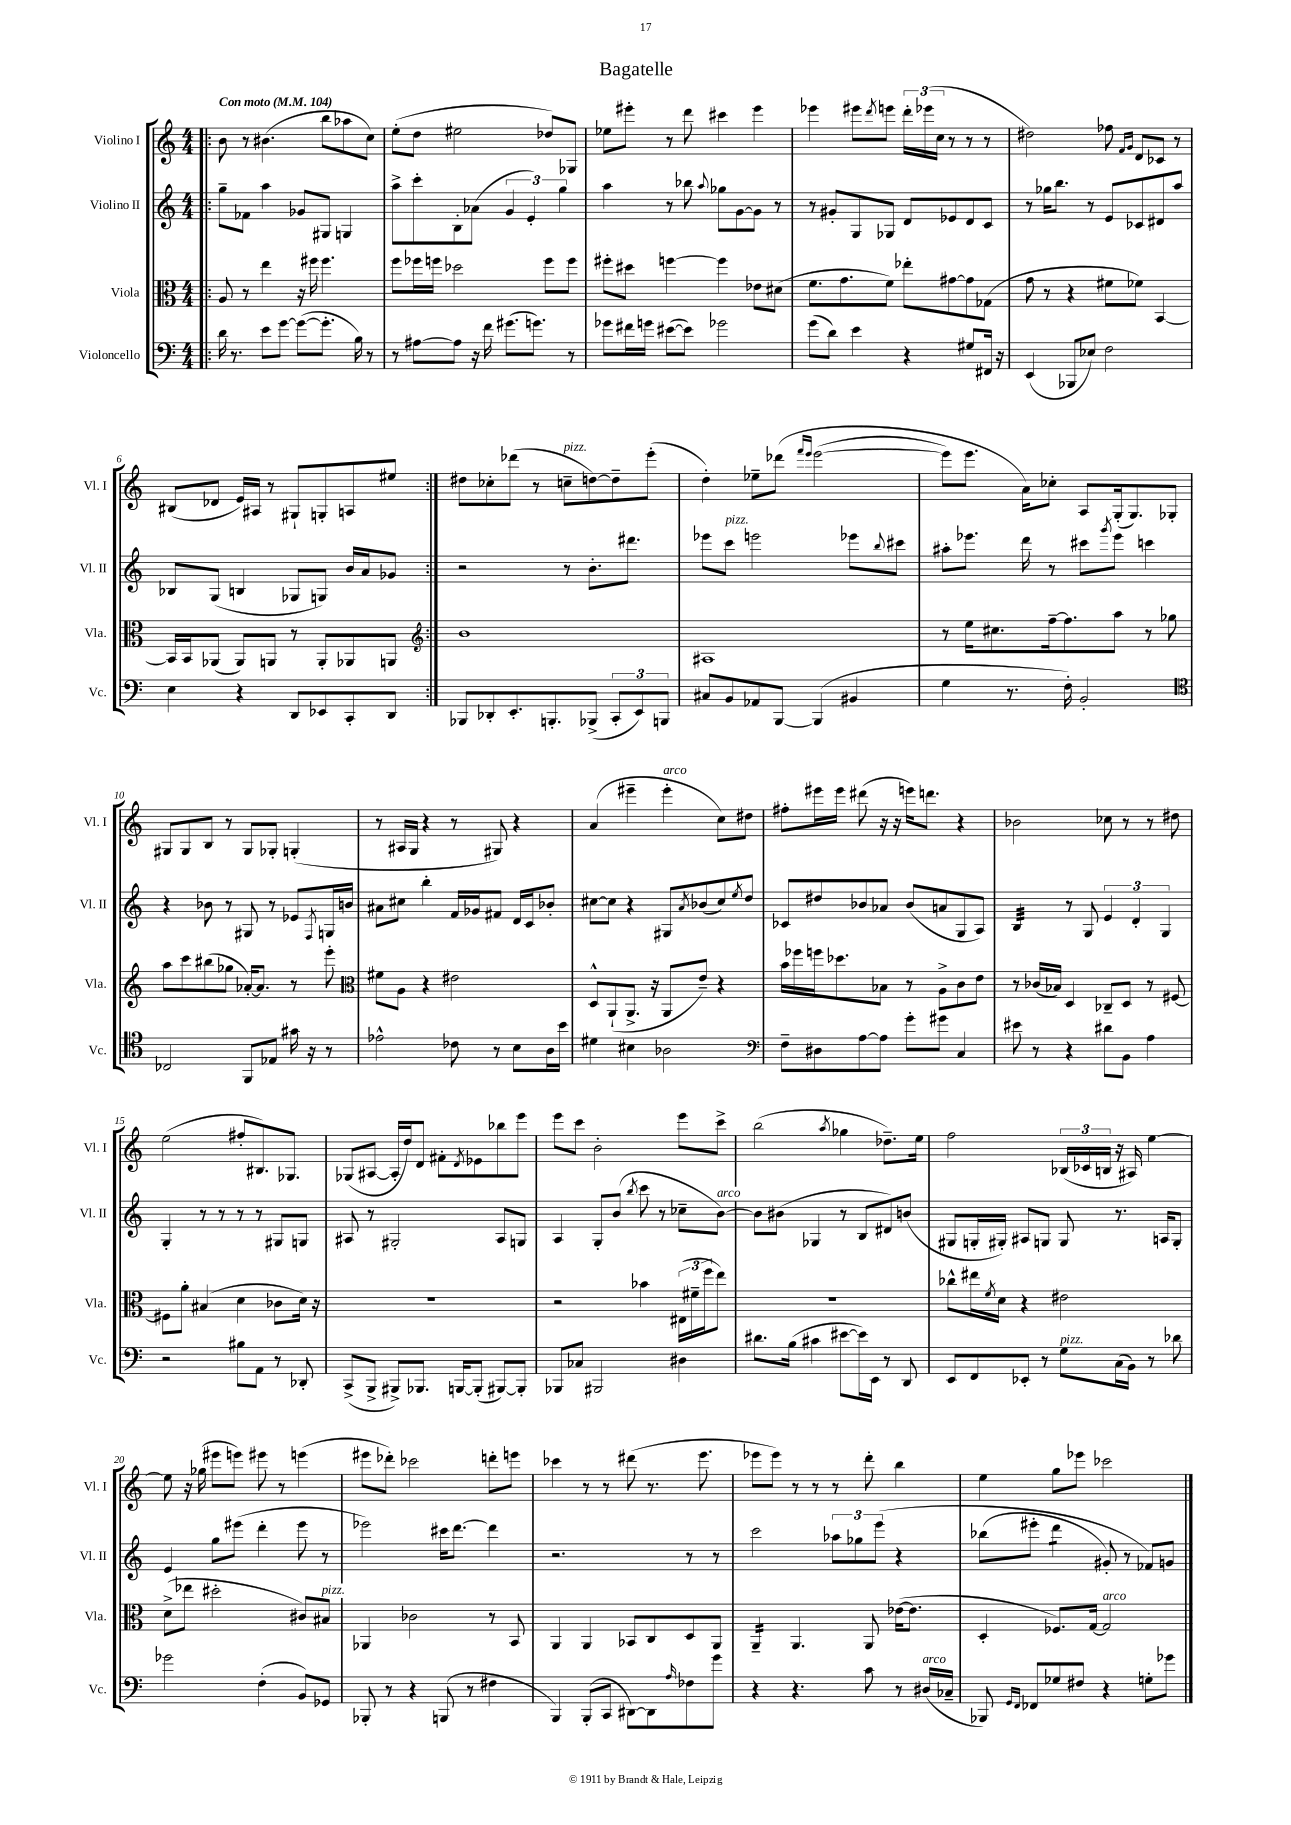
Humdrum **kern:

**kern	**kern	**kern	**kern
*staff4	*staff3	*staff2	*staff1
*clefF4	*clefC3	*clefG2	*clefG2
*k[]	*k[]	*k[]	*k[]
*M4/4	*M4/4	*M4/4	*M4/4
*MM104	*MM104	*MM104	*MM104
=!|:	=!|:	=!|:	=!|:
16d\	8A/	8gg~\L	8b\
8.r	.	.	.
.	8r	8f-\J	8r
8e\L	4ee\	4aa\	(4.b#\
[8g\J	.	.	.
(8g\_L	16r	8g-/L	.
.	16ff#\	.	.
8.g'\]J	4.ff#\	8G#/J	8bb\L
.	.	4G/	8aa-\
16B\)	.	.	.
8r	.	.	8cc\J)
=	=	=	=
8r	8ff\L	8aa^\L	(8ee'\L
[8A#\L	16ff-\L	8ccc'\	8dd\J
.	16ff\JJ	.	.
8A#\]J	2dd-\	8B'\	2ee#\
16r	.	(8a-\J	.
16f\	.	.	.
(8.g#\L	.	6g/	.
.	.	6e'/)	.
8.g\J)	.	.	.
.	8ff\L	.	8dd-/L)
.	.	6gg\	.
8r	8ff\J	.	8G-/J
=	=	=	=
8g-\L	8ff#'\L	4aa\	8ee-\L
16f#\L	8dd#\J	.	8eee#'\J
16g\JJ	.	.	.
([8e#\L	[4ff\	8r	8r
8e#\]J)	.	8bb-\	8ddd\
.	.	8qqaa/	.
2g-\	4ff\]	8gg-\L	4ccc#\
.	.	[8g\	.
.	8e-\L	8g\]J	4eee#\
.	(8d#\J	8r	.
=	=	=	=
(8g\L	8.f\L	8r	4eee-\
8d\J)	.	8g#'/L	.
.	8.g\	.	.
4e\	.	8G/	8eee#\L
.	.	.	8qddd/
.	8f\J)	8G-/J	8eee\J
4r	8ee-'\L	8d/L	24ddd'\LL
.	.	.	(24eee-\
.	.	.	24cc\JJ
.	[8g#\	8e-/	8r
8G#/L	8g#\]	8d/	8r
16FF#/Jk	(8G-\J	8c/J	8r
16r	.	.	.
=	=	=	=
(4EE/	8g\	8r	2dd#\)
.	8r	16gg-\LK	.
.	.	8.bb\J	.
8BBB-/L	4r	.	.
8E-/J)	.	8r	.
2F\	8f#\L	8e/L	8ff-\
.	.	.	16qqf/LL
.	.	.	16qqg/JJ
.	8f-\J)	8c-/	8d/L
.	[4BB/	8d#/	8c-/J
.	.	8aa/J	8r
=	=	=	=
4E\	16BB/]LL	8B-/L	(8B#/L
.	16BB/J	.	.
.	(8AA-/J	(8G/J	8d-/J
4r	8AA-/L)	4B/	16e/LL)
.	.	.	16A#/JJ
.	8AA/J	.	8r
8DD/L	8r	8G-/L	8G#`/L
8EE-/	8AA'/L	8G/J)	8G'/
8CC'/	8AA-/	16b/LL	8A/
.	.	16a/J	.
8DD/J	8AA/J	8g-/J	8ee#/J
=:|!	=:|!	=:|!	=:|!
*	*clefG2	*	*
8BBB-/L	1b	2r	8dd#\L
8DD-'/	.	.	8cc-'\
8.EE'/	.	.	(8ddd-\J
.	.	.	8r
8.BBB'/	.	.	.
.	.	8r	8cc~\L
(8BBB-^/J	.	8.b'\L	[8dd\)
12CC'/L	.	.	8dd~\]
.	.	8.ddd#\J	.
12EE/)	.	.	.
.	.	.	(8eee'\J
12BBB/J	.	.	.
=	=	=	=
8C#/L	1A#	8eee-\L	4dd'\)
8BB/	.	8ccc\J	.
8AA-/	.	2eee\	8ee-~\L
[8BBB/J	.	.	&(8ddd-\J
.	.	.	16qqfff/LL
.	.	.	16qqeee/JJ
(4BBB/]	.	.	([2eee\
4BB#/	.	8eee-\L	.
.	.	8qqbb/	.
.	.	8ccc#\J	.
=	=	=	=
4G\	8r	8aa#'\L	8eee\]L)
.	16ee\LK	8.eee-\J	8.eee\J
.	8.cc#\	.	.
8.r	.	.	.
.	.	16ddd\	16a\LK&)
.	[16ff~\k	8r	8cc-'\J
16F'\)	8.ff\]	.	.
2BB'/	.	8ccc#\L	8A/L
.	.	8qggg/	.
.	8aa\J	8eee-\J	(16G'/k
.	.	.	8.G/)
.	8r	4ccc\	.
.	8gg-\	.	8G-'/J
=	=	=	=
*clefC4	*	*	*
2C-/	8aa\L	4r	8G#/L
.	8ccc\	.	8G#/
.	(8bb#\	8b-\	8B/J
.	8gg-\J	8r	8r
8FF/L	[16a-'/LK)	8G#/	8G#/L
.	8.a-/]J	.	.
8E-/J	.	8r	8G-'/J
16g#\	8r	8e-/L	(4G'/
16r	.	.	.
.	.	8qF/	.
8r	8eee'\	16G/L	.
.	.	16b/JJ	.
=	=	=	=
*	*clefC3	*	*
2e-^^\	8f#\L	8a#\L	8r
.	8A\J	8cc#\J	16A#/LL
.	.	.	16G/JJ
.	4r	4bb'\	4r
8c-\	2e#\	16f/LL	8r
.	.	16g-/J	.
8r	.	8f#/J	8G#/)
8B\L	.	16d/LL	4r
.	.	16c/J	.
16A\L	.	8b-'/J	.
16b\JJ	.	.	.
=	=	=	=
4d#\	8D^^/L	[8cc#\L	(4a/
.	(8AA`/	8cc#\]J	.
4B#\	8.AA^/J	4r	4eee#~\
.	16r	.	.
2A-\	8AA/L	8G#/L	4eee#'\
.	.	8qa/	.
.	8e~/J)	(8b-/	.
.	4r	8cc#/)	8cc\L)
.	.	8qee/	.
.	.	8dd/J	8dd#\J
=	=	=	=
*clefF4	*	*	*
8F~\L	16b\LL	8c-/L	8ff#'\L
.	16ff-\	.	.
8D#\	16ff\J	8dd#/	16eee#\L
.	8.dd-\	.	16eee#\JJ
[8A\	.	8b-/	(8ddd#\
8A\]J	8B-\J	8a-/J	16r
.	.	.	16r
8g'\L	8r	(8b-/L	16eee\LK)
.	.	.	8.ddd\J
8g#\J	8A^\L	8a/	.
4C/	8c\	8G/	4r
.	8e\J	8A/J)	.
=	=	=	=
8e#\	8r	4B/	2b-\
8r	(16c-/LL	.	.
.	16B-/JJ)	.	.
4r	4D/	8r	.
.	.	8G/	.
8d#\L	8C-~/L	6e/	8cc-\
8BB\J	8D/J	.	8r
.	.	6d'/	.
4A\	8r	.	8r
.	.	6G/	.
.	[8F#/	.	8dd#\
=	=	=	=
2r	8F#\]L	4G'/	(2ee\
.	8a'\J	.	.
.	(4B#/	8r	.
.	.	8r	.
8B#\L	4d\	8r	8ff#'/L
8AA\J	.	8r	8.B#/)
8r	8c-\L	8G#/L	.
.	.	.	8.G-/J
8DD-'/	16d\Jk)	8G/J	.
.	16r	.	.
=	=	=	=
(8CC^/L	1r	8A#/	(8G-/L
8BBB^/J	.	8r	[8A#/J
8BBB#^/L)	.	2G#'/	16A#'/]LL
.	.	.	16dd/J)
8.BBB-/J	.	.	8d/J
.	.	.	8f#'\L
[16BBB/LK	.	.	.
.	.	.	8qd/
(8BBB'/]J	.	.	8e-\
[8BBB#/L)	.	8A#/L	8bb-\
8BBB#'/]J	.	8G/J	8eee\J
=	=	=	=
8BBB-/L	2r	4A/	8eee\L
8C-/J	.	.	8ccc\J
2BBB#/	.	8G'/L	2b'\
.	.	(8b/J	.
.	.	8qbb/	.
.	4b-\	8ccc\	.
.	.	8r	.
4D#\	(24E#\LL	8cc-~\L	8eee\L
.	24f#~\	.	.
.	24ff\J	.	.
.	8ee\J)	[8b\J)	8ccc^\J
=	=	=	=
8.d#\L	1r	8b\]L	(2bb\
.	.	(8b#\J	.
(16B\Jk	.	.	.
4c#\	.	4G-/	.
.	.	.	8qaa/
[8e#\L	.	8r	4gg-\
16e#\]L)	.	8B/L	.
16EE\JJ	.	.	.
8r	.	8d#/)	8.dd-~\L)
8DD/	.	(8b/J	.
.	.	.	16ee\Jk
=	=	=	=
8EE/L	8cc-^^\L	8G#/L	2ff\
8FF/	16ee#\L	16G'/L	.
.	8qf/	.	.
.	16d\JJ	16G#'/JJ)	.
8EE-'/J	4r	8A#/L	.
8r	.	8G/J	.
8G\L	2e#\	8G/	(24B-/LL
.	.	.	24c-/
.	.	.	24B/JJ
(16C\L	.	8.r	16r
16BB\JJ)	.	.	16A#/)
8r	.	.	[4ee\
.	.	16A/LK	.
8d-\	.	8G'/J	.
=	=	=	=
2g-\	(8d^\L	4e/	8ee\]
.	8ee-\J	.	16r
.	.	.	(16gg-\
.	2dd#'\	8gg\L	8eee#\L
.	.	(8eee#\J	8eee\J)
(4F'\	.	4ddd'\	8eee#\
.	.	.	8r
8BB/L)	8c#/L)	8eee#\	(4eee\
8GG-/J	8B#/J	8r	.
=	=	=	=
8BBB-'/	4AA-/	2eee-\)	8eee#\L
8r	.	.	8ddd-'\J)
4r	2c-\	.	2ccc-\
(8BBB/	.	16ccc#\LK	.
.	.	[8.ddd\J	.
8r	.	.	.
4F#\	8r	4ddd\]	8ddd'\L
.	8BB/	.	8eee\J
=	=	=	=
4BBB/)	4AA/	2.r	4ccc-\
(8BBB'/L	4AA/	.	8r
8CC/J	.	.	8r
[8DD#\L)	8BB-/L	.	(8ddd#\
8DD#\]	8C/	.	8.r
16qqA/	.	.	.
8F-\	8D/	8r	.
.	.	.	8.eee\
8g\J	8AA/J	8r	.
=	=	=	=
4r	4AA~/	2ccc\	8eee-\L
.	.	.	8eee-\J)
4.r	4.AA/	.	8r
.	.	.	8r
.	.	12aa-\L	8r
.	.	12gg-\	.
8c\	8AA/	.	8ddd'\
.	.	&(12eee\J	.
8r	([16e-\LK	4r	4bb\
.	8.e-\]J	.	.
(16D#/LL	.	.	.
16C-~/JJ	.	.	.
=	=	=	=
8BBB-/)	4D'/	(8bb-\L	4ee\
16qqGG/LL	.	.	.
16qqFF/JJ	.	.	.
8FF-/L	.	8eee#'\J	.
8G-/	8.F-/L)	4ddd\	8gg\L
8F#/J	.	.	8eee-\J
.	[16G/Jk	.	.
4r	2G/]	8g#'/)	2ccc-\
.	.	8r	.
8G'\L	.	8f-/L&)	.
8g-\J	.	8g/J	.
==	==	==	==
*-	*-	*-	*-
